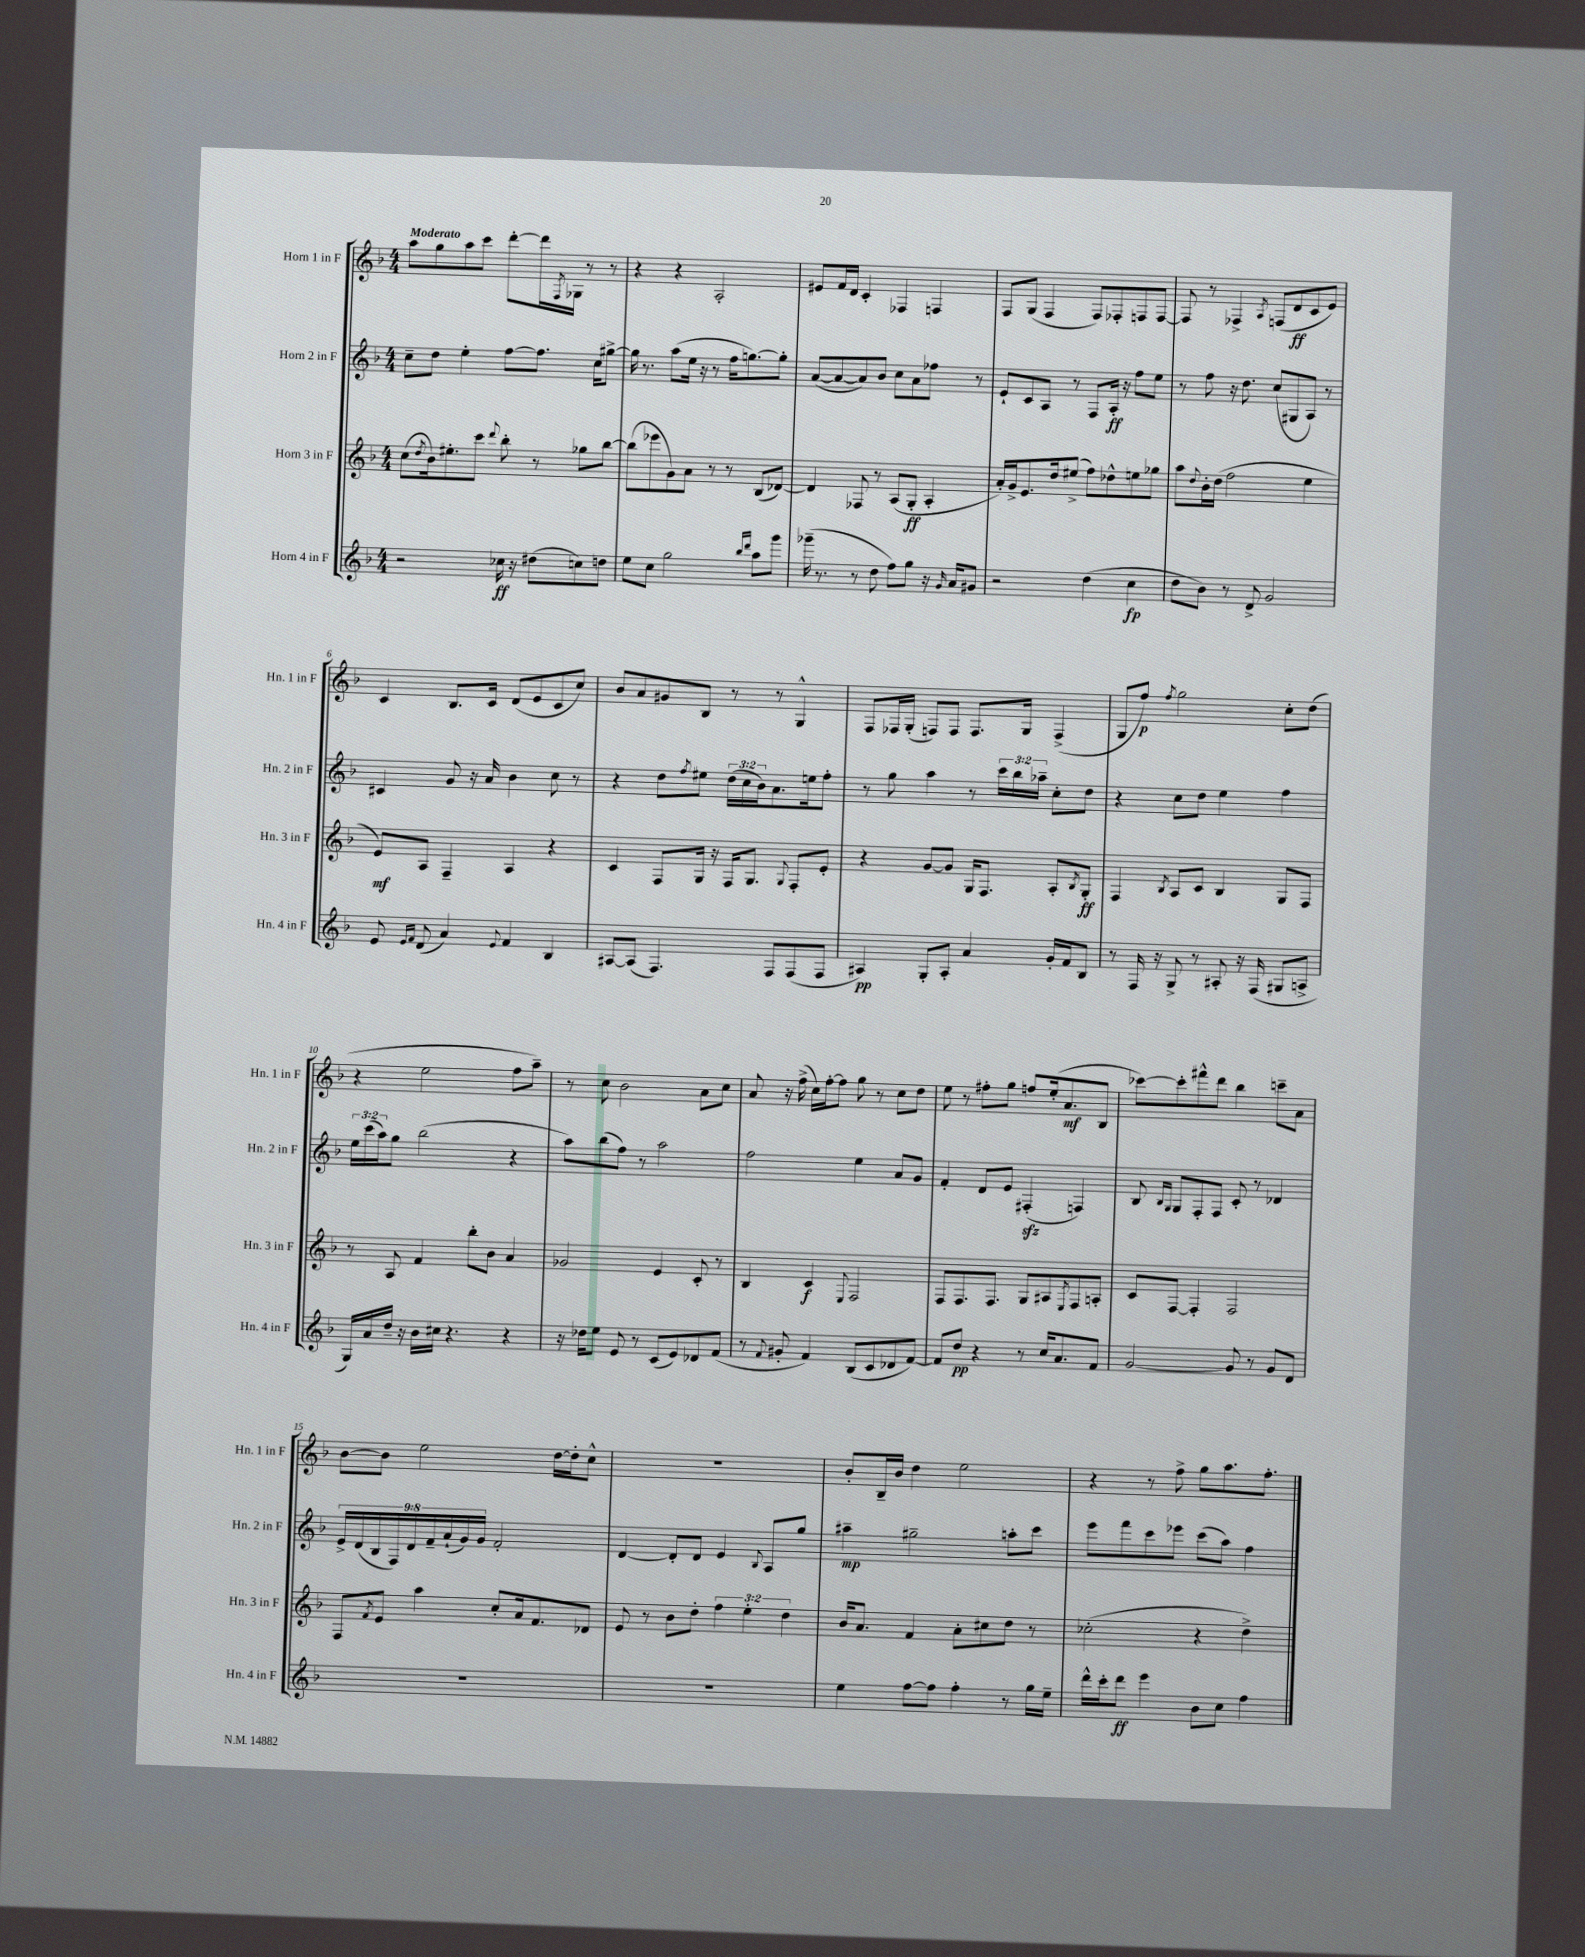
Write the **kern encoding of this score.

**kern	**dynam	**kern	**dynam	**kern	**dynam	**kern	**dynam
*part4	*part4	*part3	*part3	*part2	*part2	*part1	*part1
*staff4	*staff4	*staff3	*staff3	*staff2	*staff2	*staff1	*staff1
*I"Horn 4 in F	*	*I"Horn 3 in F	*	*I"Horn 2 in F	*	*I"Horn 1 in F	*
*I'Hn. 4 in F	*	*I'Hn. 3 in F	*	*I'Hn. 2 in F	*	*I'Hn. 1 in F	*
*clefG2	*	*clefG2	*	*clefG2	*	*clefG2	*
*k[b-]	*	*k[b-]	*	*k[b-]	*	*k[b-]	*
*M4/4	*	*M4/4	*	*M4/4	*	*M4/4	*
=1	=1	=1	=1	=1	=1	=1	=1
!	!	!	!	!	!	!LO:TX:a:B:t=Moderato	!
2r	.	(8cc\L	.	8cc~\L	.	8aa\L	.
.	.	8qdd/	.	.	.	.	.
.	.	16b-\k)	.	8dd\J	.	8gg\	.
.	.	8.ee#X'\	.	.	.	.	.
.	.	.	.	4ee'\	.	8aa\	.
.	.	8ccc\J	.	.	.	8ccc\J	.
.	.	8qqddd/	.	.	.	.	.
16cc-X\	ff	8bb-'\	.	[8ff\L	.	[8ddd'\L	.
16r	.	.	.	.	.	.	.
(8dd#X\L	.	8r	.	8.ff\J]	.	16ddd\L]	.
.	.	.	.	.	.	8qF/	.
.	.	.	.	.	.	16G-X\JJ	.
8ccn\)	.	8gg-X\L	.	.	.	8r	.
.	.	.	.	16cc\KL	.	.	.
8ddn\J	.	[8bb-\J	.	[8gg#X^\J	.	8r	.
=2	=2	=2	=2	=2	=2	=2	=2
8ee\L	.	(8bb-\L]	.	16gg#\]	.	4r	.
.	.	.	.	8.r	.	.	.
8cc\J	.	8eee-X\	.	.	.	.	.
2gg\	.	8g\)	.	(8aa\L	.	4r	.
.	.	8a\J	.	16ee\Jk	.	.	.
.	.	.	.	16r	.	.	.
.	.	8r	.	8r	.	2A'/	.
.	.	8r	.	16ff\KL	.	.	.
.	.	.	.	[8.ggn\)	.	.	.
16qqbb-/LL	.	.	.	.	.	.	.
16qqddd/JJ	.	.	.	.	.	.	.
8aa\L	.	(8B-/L	.	.	.	.	.
8ggg\J	.	[8d-X/J)	.	8gg'\J]	.	.	.
=3	=3	=3	=3	=3	=3	=3	=3
(16ggg-X~\	.	4d-/]	.	([8a/L	.	8e#X/L	.
8.r	.	.	.	.	.	.	.
.	.	.	.	8a/_	.	16f/L	.
.	.	.	.	.	.	16d/JJ	.
8r	.	8F-X/	.	8a/])	.	4c'/	.
8dd\	.	8r	.	8b-/J	.	.	.
8ff\L)	.	(8A/L	.	8cc\L	.	4F-X/	.
8gg\J	.	8G'/J	ff	8a\	.	.	.
16r	.	4A'/	.	8ff-X\J	.	4Fn/	.
16qqg/	.	.	.	.	.	.	.
16a/KL	.	.	.	.	.	.	.
8g#X/J	.	.	.	8r	.	.	.
=4	=4	=4	=4	=4	=4	=4	=4
2r	.	16a'/LL)	.	8e`/L	.	8F/L	.
.	.	16g^/J	.	.	.	.	.
.	.	8.e/	.	8c/	.	(8G/J	.
.	.	.	.	8A/J	.	4F/	.
.	.	16dd/k	.	.	.	.	.
.	.	(8ee#X^/J	.	8r	.	.	.
(4dd\	.	8ff\L)	.	8F/L	.	8F/L)	.
.	.	8dd-X^^\	.	16A'/Jk	ff	8F-X'/	.
.	.	.	.	16r	.	.	.
4cc\	fp	8een\	.	8ff\L	.	8Fn/	.
.	.	8gg-X\J	.	8ee\J	.	[8F/J	.
=5	=5	=5	=5	=5	=5	=5	=5
8dd\L	.	8aa\L	.	8r	.	8F/]	.
.	.	8qqdd/	.	.	.	.	.
8b-\J)	.	16b-'\L	.	8ff\	.	8r	.
.	.	(16dd\JJ	.	.	.	.	.
8r	.	2ff\	.	16r	.	4F-X^/	.
.	.	.	.	8.dd\	.	.	.
8d^/	.	.	.	.	.	.	.
.	.	.	.	.	.	8qA/	.
2g/	.	.	.	(8cc/L	.	(8Fn/L	.
.	.	.	.	8G#X/	.	8d/	ff
.	.	4ee\	.	8A/J)	.	8c/	.
.	.	.	.	8r	.	8e/J)	.
!!LO:LB:g=z
=6	=6	=6	=6	=6	=6	=6	=6
8e/	.	8e/L)	mf	4c#X/	.	4c/	.
16qqe/LL	.	.	.	.	.	.	.
16qqf/JJ	.	.	.	.	.	.	.
(8d/	.	8A/J	.	.	.	.	.
4a/)	.	4F~/	.	8g/	.	8.B-/L	.
.	.	.	.	16r	.	.	.
.	.	.	.	16a/	.	16c/Jk	.
8qqe/	.	.	.	.	.	.	.
4f/	.	4A/	.	4b-\	.	(8d/L	.
.	.	.	.	.	.	8e/	.
4B-/	.	4r	.	8cc\	.	8c/	.
.	.	.	.	8r	.	8cc/J)	.
=7	=7	=7	=7	=7	=7	=7	=7
[8A#X/L	.	4c/	.	4r	.	8b-/L	.
(8A#/J]	.	.	.	.	.	8a/	.
4.F/)	.	8F/L	.	8dd\L	.	8g#X/	.
.	.	.	.	8qff/	.	.	.
.	.	16G/Jk	.	8ee#X\J	.	8B-/J	.
.	.	16r	.	.	.	.	.
.	.	16F/KL	.	(24dd\LL	.	8r	.
.	.	.	.	24cc\	.	.	.
.	.	8.G/J	.	.	.	.	.
.	.	.	.	24b-\J)	.	.	.
8F/L	.	.	.	8.a\	.	8r	.
.	.	8qqG/	.	.	.	.	.
(8F/	.	8F'/L	.	.	.	4G^^/	.
.	.	.	.	16een\k	.	.	.
8F/J	.	8e'/J	.	8ff'\J	.	.	.
=8	=8	=8	=8	=8	=8	=8	=8
4A#X/)	pp	4r	.	8r	.	8F/L	.
.	.	.	.	8gg\	.	16F-X/L	.
.	.	.	.	.	.	(16G'/JJ	.
8G'/L	.	[8g/L	.	4aa\	.	8Fn/L)	.
8A#'/J	.	8g/J]	.	.	.	8F/J	.
4a/	.	16G/KL	.	8r	.	8.F/L	.
.	.	8.F/J	.	.	.	.	.
.	.	.	.	24ccc\LL	.	.	.
.	.	.	.	24bb-\	.	.	.
.	.	.	.	.	.	16G/Jk	.
.	.	.	.	24aa-X~\JJ	.	.	.
16g'/LL	.	8A'/L	.	8cc'\L	.	(4F^/	.
16f/J	.	.	.	.	.	.	.
.	.	8qB-/	.	.	.	.	.
8B-/J	.	8G'/J	ff	8dd\J	.	.	.
=9	=9	=9	=9	=9	=9	=9	=9
8r	.	4F/	.	4r	.	8G/L	.
16F/	.	.	.	.	.	8ff/J)	p
16r	.	.	.	.	.	.	.
.	.	8qB-/	.	.	.	8qff/	.
8G^/	.	8A/L	.	8cc\L	.	2gg\	.
8r	.	8c/J	.	8dd\J	.	.	.
8A#X'/	.	4B-/	.	4ee\	.	.	.
16r	.	.	.	.	.	.	.
(16F/	.	.	.	.	.	.	.
8G#X/L	.	8G/L	.	4ff\	.	8cc'\L	.
8An^/J	.	8F/J	.	.	.	(8dd\J	.
!!LO:LB:g=z
=10	=10	=10	=10	=10	=10	=10	=10
16G/LL)	.	8r	.	24ee\LL	.	4r	.
.	.	.	.	(24ccc\	.	.	.
16a/	.	.	.	.	.	.	.
.	.	.	.	24aa\J)	.	.	.
16dd~/JJ	.	8A/	.	8gg\J	.	.	.
16r	.	.	.	.	.	.	.
16b-\LL	.	4f/	.	(2bb-\	.	2ee\	.
16cc#X\JJ	.	.	.	.	.	.	.
4.r	.	.	.	.	.	.	.
.	.	8bb-'\L	.	.	.	.	.
.	.	8b-\J	.	.	.	.	.
4r	.	4a/	.	4r	.	8ff\L	.
.	.	.	.	.	.	8aa~\J)	.
=11	=11	=11	=11	=11	=11	=11	=11
16r	.	2g-X/	.	8aa\L)	.	8r	.
16dd-X\KL	.	.	.	.	.	.	.
8ee\J	.	.	.	(8bb-\	.	8cc\	.
8e/	.	.	.	8ff\J)	.	2b-\	.
8r	.	.	.	8r	.	.	.
(8c/L	.	4e/	.	2aa\	.	.	.
8e/)	.	.	.	.	.	.	.
8d-X/	.	8c'/	.	.	.	8a\L	.
(8f/J	.	8r	.	.	.	8cc\J	.
=12	=12	=12	=12	=12	=12	=12	=12
8r	.	4B-/	.	2ff\	.	8a/	.
8qqf/	.	.	.	.	.	.	.
8g#X'/	.	.	.	.	.	16r	.
.	.	.	.	.	.	(16ff^\	.
4f/)	.	4c/	f	.	.	16cc\LL)	.
.	.	.	.	.	.	[16ff'\J	.
.	.	.	.	.	.	8ff\J]	.
.	.	8qqE/	.	.	.	.	.
(8B-/L	.	2F/	.	4ee\	.	8gg\	.
8c/	.	.	.	.	.	8r	.
8d-X/	.	.	.	8a/L	.	8cc\L	.
[8f/J)	.	.	.	8g/J	.	8dd\J	.
=13	=13	=13	=13	=13	=13	=13	=13
8f/L]	.	8F/L	.	4f'/	.	8ee\	.
8dd/J	pp	8.F/	.	.	.	8r	.
4r	.	.	.	8d/L	.	8ff#X'\L	.
.	.	8.F/J	.	.	.	.	.
.	.	.	.	8e/J	.	8gg\J	.
8r	.	8G/L	.	(4F#Xzz'/	.	8ffn/L	.
16cc/KL	.	8A#X/	.	.	.	(16ee'/k	.
8.a/	.	.	.	.	.	8.a/	mf
.	.	8qE/	.	.	.	.	.
.	.	8F/	.	4Fn/)	.	.	.
8f/J	.	8An'/J	.	.	.	8B-/J	.
=14	=14	=14	=14	=14	=14	=14	=14
[2g/	.	8c/L	.	8B-/	.	[8ccc-X\L)	.
.	.	.	.	16qqB-/LL	.	.	.
.	.	.	.	16qqG/JJ	.	.	.
.	.	[8F/J	.	8G/L	.	8ccc-'\]	.
.	.	4F'/]	.	8F'/	.	8fff#X^^\	.
.	.	.	.	8F/J	.	8ddd\J	.
8g/]	.	2F/	.	8c'/	.	4bb-\	.
8r	.	.	.	8r	.	.	.
8g/L	.	.	.	4d-X/	.	8cccn~\L	.
8d/J	.	.	.	.	.	8a\J	.
!!LO:LB:g=z
=15	=15	=15	=15	=15	=15	=15	=15
1r	.	8F/L	.	18e^/LL	.	[8b-\L	.
.	.	.	.	(18d/	.	.	.
.	.	.	.	18B-/	.	.	.
.	.	8qf/	.	.	.	.	.
.	.	8e/J	.	.	.	8b-\J]	.
.	.	.	.	18F/)	.	.	.
.	.	.	.	18d/	.	.	.
.	.	4aa\	.	.	.	2ee\	.
.	.	.	.	18f~/	.	.	.
.	.	.	.	(18a`/	.	.	.
.	.	.	.	18g/)	.	.	.
.	.	.	.	18g/JJ	.	.	.
.	.	8cc'/L	.	2f'/	.	.	.
.	.	16a/k	.	.	.	.	.
.	.	8.f/	.	.	.	.	.
.	.	.	.	.	.	[16dd\LL	.
.	.	.	.	.	.	16dd'\J]	.
.	.	8d-X/J	.	.	.	8cc^^\J	.
=16	=16	=16	=16	=16	=16	=16	=16
1r	.	8e/	.	[4d/	.	1r	.
.	.	8r	.	.	.	.	.
.	.	8b-\L	.	8d'/L]	.	.	.
.	.	8dd'\J	.	8d/J	.	.	.
.	.	6ff\	.	4e/	.	.	.
.	.	6ee'\	.	.	.	.	.
.	.	.	.	8qqB-/	.	.	.
.	.	.	.	8A/L	.	.	.
.	.	6dd\	.	.	.	.	.
.	.	.	.	8gg/J	.	.	.
=17	=17	=17	=17	=17	=17	=17	=17
4ee\	.	16b-/KL	.	4aa#X~\	mp	8b-'/L	.
.	.	8.a/J	.	.	.	.	.
.	.	.	.	.	.	16B-~/L	.
.	.	.	.	.	.	16b-/JJ	.
[8ff\L	.	4f/	.	2gg#X~\	.	4dd\	.
8ff\J]	.	.	.	.	.	.	.
4ff'\	.	8a'\L	.	.	.	2ee\	.
.	.	8cc#X\	.	.	.	.	.
8r	.	8dd\J	.	8aan'\L	.	.	.
16gg\LL	.	8r	.	8ccc\J	.	.	.
16ee~\JJ	.	.	.	.	.	.	.
=18	=18	=18	=18	=18	=18	=18	=18
16ddd^^\LL	.	(2cc-X'\	.	8eee\L	.	4r	.
16ccc'\J	.	.	.	.	.	.	.
8ddd\J	ff	.	.	8fff\	.	.	.
4eee\	.	.	.	8ccc\	.	8r	.
.	.	.	.	8eee-X\J	.	8ff^\	.
8b-\L	.	4r	.	(8ccc\L	.	8gg\L	.
8cc\J	.	.	.	8aa\J)	.	8.aa\	.
4ff\	.	4dd^\)	.	4ff\	.	.	.
.	.	.	.	.	.	8.ff'\J	.
==	==	==	==	==	==	==	==
*-	*-	*-	*-	*-	*-	*-	*-
